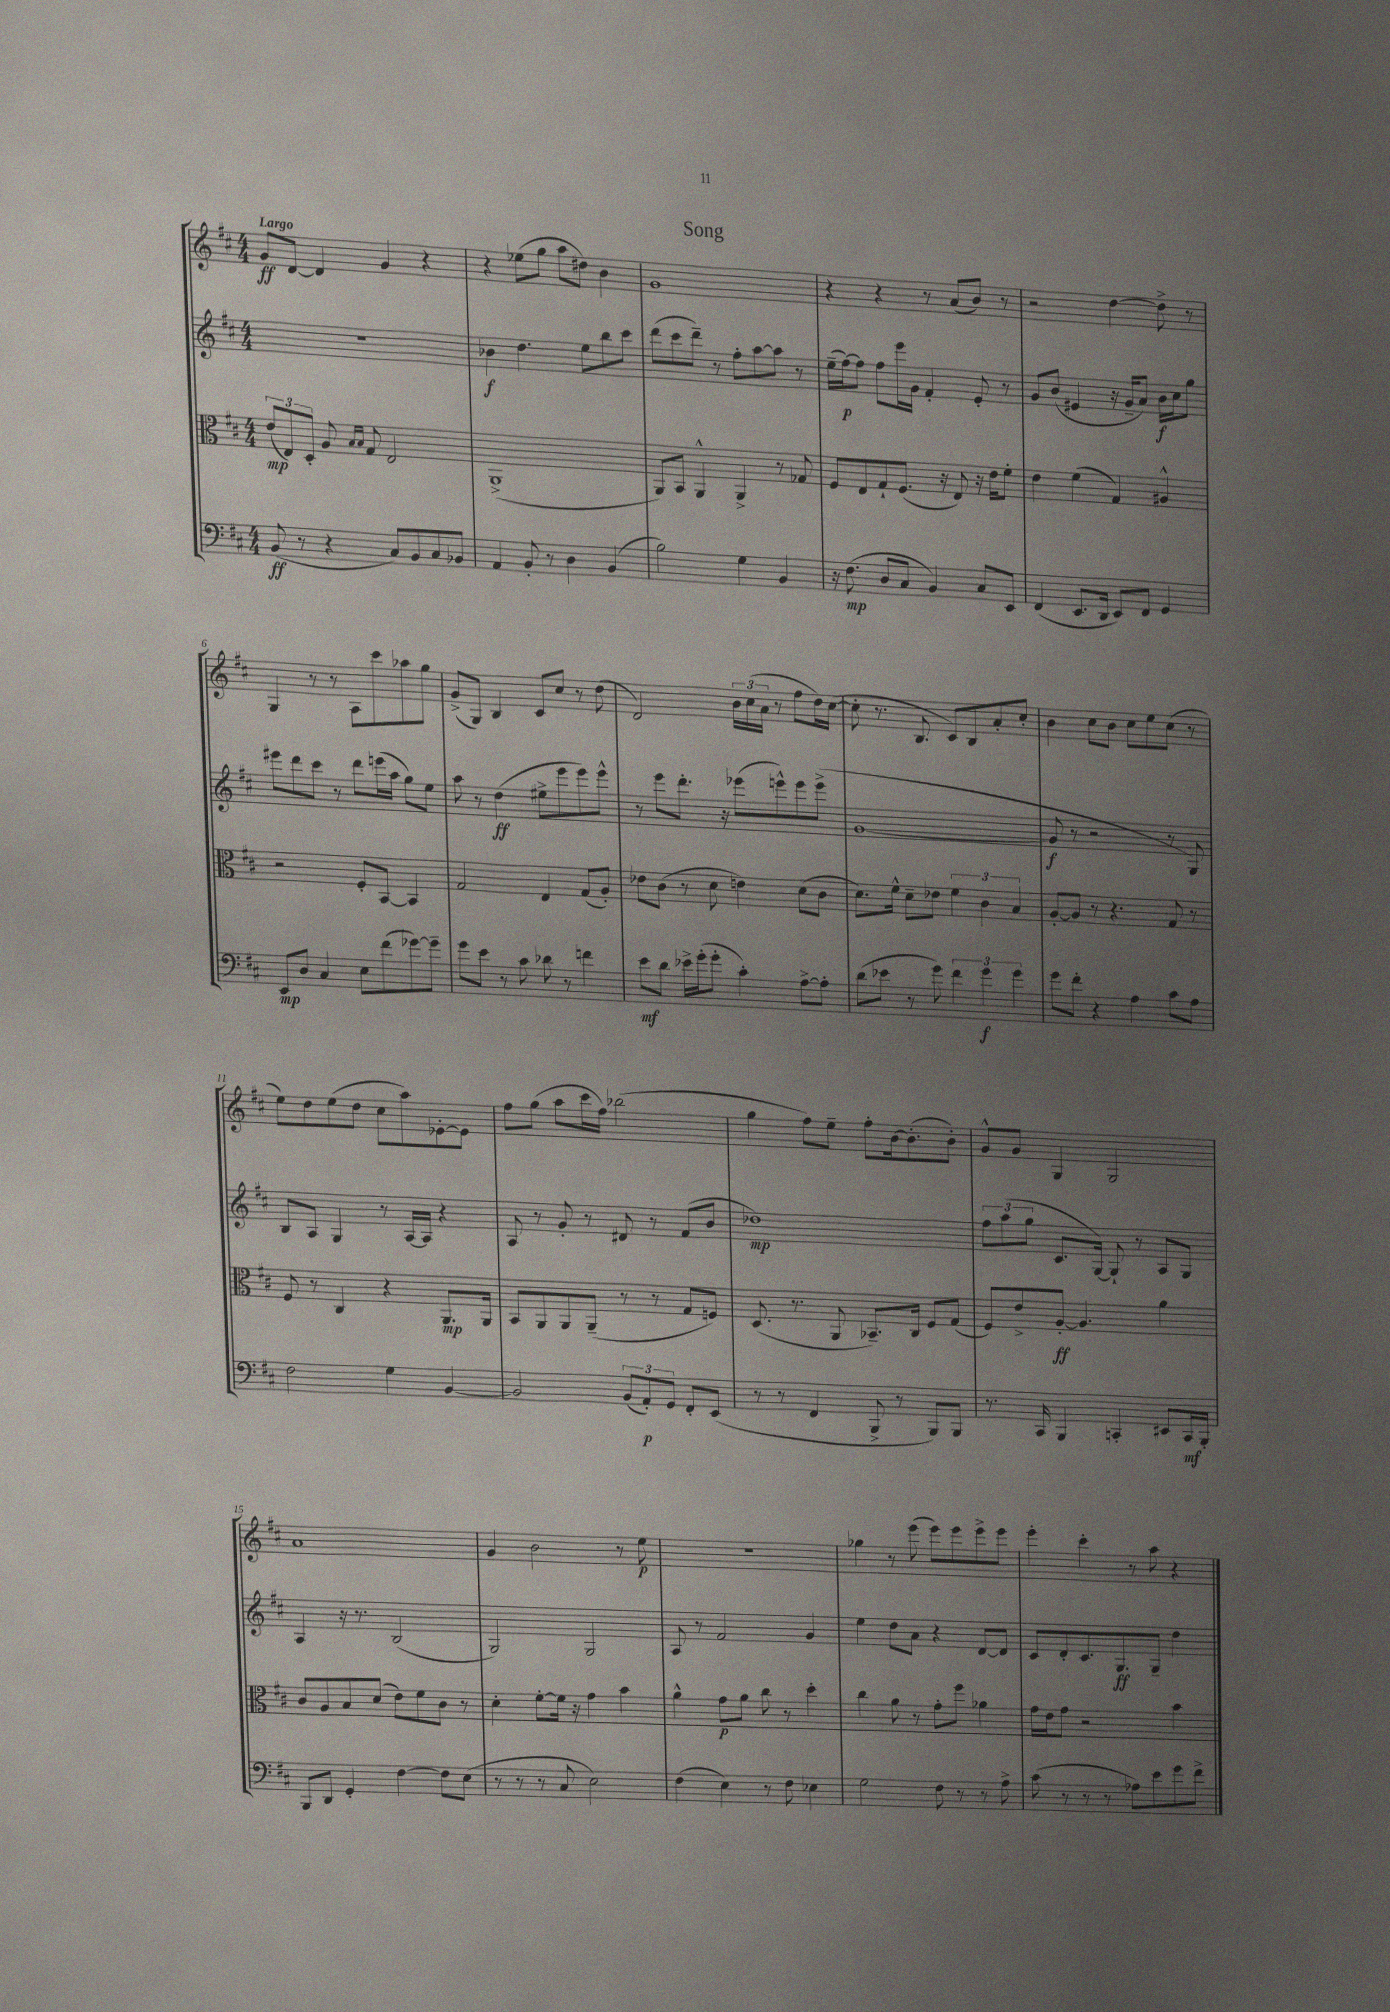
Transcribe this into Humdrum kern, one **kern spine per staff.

**kern	**kern	**kern	**kern
*staff4	*staff3	*staff2	*staff1
*clefF4	*clefC3	*clefG2	*clefG2
*k[f#c#]	*k[f#c#]	*k[f#c#]	*k[f#c#]
*M4/4	*M4/4	*M4/4	*M4/4
(8BB	(12e	1r	8g
.	12E)	.	.
8r	.	.	[8d
.	12D'	.	.
4r	8A	.	4d]
.	16qqB	.	.
.	16qqB	.	.
.	8G	.	.
8C#)	2E	.	4g
8BB	.	.	.
8C#	.	.	4r
8BB-	.	.	.
=	=	=	=
4AA	(1AA^	4b-	4r
8BB'	.	4.dd	(8ee-
8r	.	.	8gg
4D	.	.	8aa
.	.	8ee	8dd#)
(4BB	.	8bb	4b
.	.	8ccc#	.
=	=	=	=
2B)	8AA)	(8ddd	1g
.	8BB	8ccc#	.
.	4AA^^	8ddd~)	.
.	.	8r	.
4G	4AA^	8ff#'	.
.	.	[8aa	.
4BB	8r	8aa]	.
.	8G-	8r	.
=	=	=	=
16r	8F#	(16ee~	4r
(8.F#	.	[16ff#)	.
.	8E	8ff#]	.
8D	8G`	8ff#	4r
8C#	(8.F#	16eee	.
.	.	16g	.
4BB)	.	4f#'	8r
.	16r	.	.
.	8E)	.	(8a
8C#	16r	8e'	8b)
.	16e	.	.
8EE	8f#'	8r	8r
=	=	=	=
(4FF#	4e	8g	2r
.	.	(8b	.
8.EE	(4f#	4e#	.
16DD	.	.	.
8EE)	4G)	16r	[4dd
.	.	16g~	.
8FF#	.	8a)	.
4GG	4A#^^	16b	8dd^]
.	.	16cc#	.
.	.	8gg	8r
=	=	=	=
8EE	2r	8eee#	4G
8D	.	8ddd	.
4C#	.	8ccc#	8r
.	.	8r	8r
8E	8F#'	8ddd	8A
(8f#	[8BB	(16eee	8ccc#
.	.	16aa	.
[8g-)	4BB]	8gg)	8aa-
8g-~]	.	8ee	8gg
=	=	=	=
8g	2G	8aa	(8g^
8e	.	8r	8G)
8r	.	(4dd	4B
8c#	.	.	.
8d-	4E	8ee#^	8c#
8r	.	8eee	8cc#
4f	(8G	8eee)	8r
.	8A')	8eee^^	(8dd
=	=	=	=
8e	8e-	8r	2d)
8d	(8c#	8eee	.
16e-^	8r	8.ddd'	.
(16g'	.	.	.
8g'	8d	.	.
.	.	16r	.
4c#')	4e)	(8eee-	24b
.	.	.	(24cc#
.	.	.	24a
.	.	8eee^^)	8r
[8A^	(8d	8eee	8ff#
8A']	8c#	(8eee^	16dd)
.	.	.	([16cc#
=	=	=	=
(8d	8.d)	[1g	8cc#']
8e-	.	.	8.r
.	16f#^^	.	.
8r	8d~	.	.
.	.	.	8.B
8g)	8e-	.	.
6f#	6f#	.	8c#)
.	.	.	8B
6g	6c#	.	.
.	.	.	8a'
6g	6B	.	.
.	.	.	8cc#'
=	=	=	=
8g	[8A'	8g]	4b
8f#'	8A]	8r	.
4r	8r	2r	8cc#
.	4.r	.	8b
4A	.	.	8cc#
.	.	.	8ee
8c#	8G	8r	(8cc#
8A	8r	8G)	8r
=	=	=	=
2F#	8F#	8B	8ee)
.	8r	8A	8dd
.	4C#	4G	(8ee
.	.	.	8dd
4G	4r	8r	8cc#
.	.	[16A	8aa)
.	.	16A]	.
[4BB	8.AA	4r	[8e-'
.	.	.	8e-]
.	16AA	.	.
=	=	=	=
2BB]	8BB	8A	8ff#
.	8AA	8r	(8gg
.	8AA	8g'	8aa
.	(8AA~	8r	16ccc#
.	.	.	16ff#)
(12BB	8r	8d#	(2bb-
12AA')	.	.	.
.	8r	8r	.
12GG	.	.	.
8FF#'	8G	(8f#	.
(8EE	8F)	8b	.
=	=	=	=
8r	(8.D	1dd-)	4gg
8r	.	.	.
.	8.r	.	.
4FF#	.	.	8ff#)
.	8AA	.	8ee~
8BBB^	8.BB-~)	.	8ff#'
8r	.	.	[16b
.	16C#	.	(8.b']
8BBB)	8F#	.	.
8BBB	(8G	.	8b')
=	=	=	=
8.r	8F#)	12ff#	8g^^
.	.	(12aa	.
.	8e^	.	8g
.	.	12gg	.
16CC#	.	.	.
4BBB	[8A'	8.c#	4G
.	4.A]	.	.
.	.	[16G)	.
4CC'	.	8G`]	2G
.	.	8r	.
8EE#	4a	8A	.
16CC	.	8G	.
16BBB'	.	.	.
=	=	=	=
8BBB	8c#	4A	1a
8DD	8A	.	.
4GG'	8B	16r	.
.	.	8.r	.
.	(8d	.	.
[4F#	8e)	(2B	.
.	8f#	.	.
8F#]	8c#	.	.
(8E	8r	.	.
=	=	=	=
8r	4d'	2G)	4g
8r	.	.	.
8r	[8f#'	.	2b
8C#	16f#]	.	.
.	16r	.	.
2E)	4g	2G	.
.	4b	.	8r
.	.	.	8ee
=	=	=	=
(4F#	4a^^	8A	1r
.	.	8r	.
4E)	8g	2f#	.
.	8a	.	.
8r	8cc#	.	.
8F#	8r	.	.
4E-	4dd'	4g	.
=	=	=	=
2G	4cc#	4ee	4gg-
.	8a	8dd	8r
.	8r	8a	(8eee
8F#	8g'	4r	8eee)
8r	8ff#	.	8eee
8r	4a-	[8d	8eee^
8A^	.	8d]	8eee
=	=	=	=
(8c#	16g	8c#	4eee'
.	16e	.	.
8r	8g	8d'	.
8r	2r	8.c#	4ccc#'
8r	.	.	.
.	.	8.G	.
8A-)	.	.	8r
8e	.	8G~	8aa
8g	4b	4dd	4r
8f#^	.	.	.
==	==	==	==
*-	*-	*-	*-
